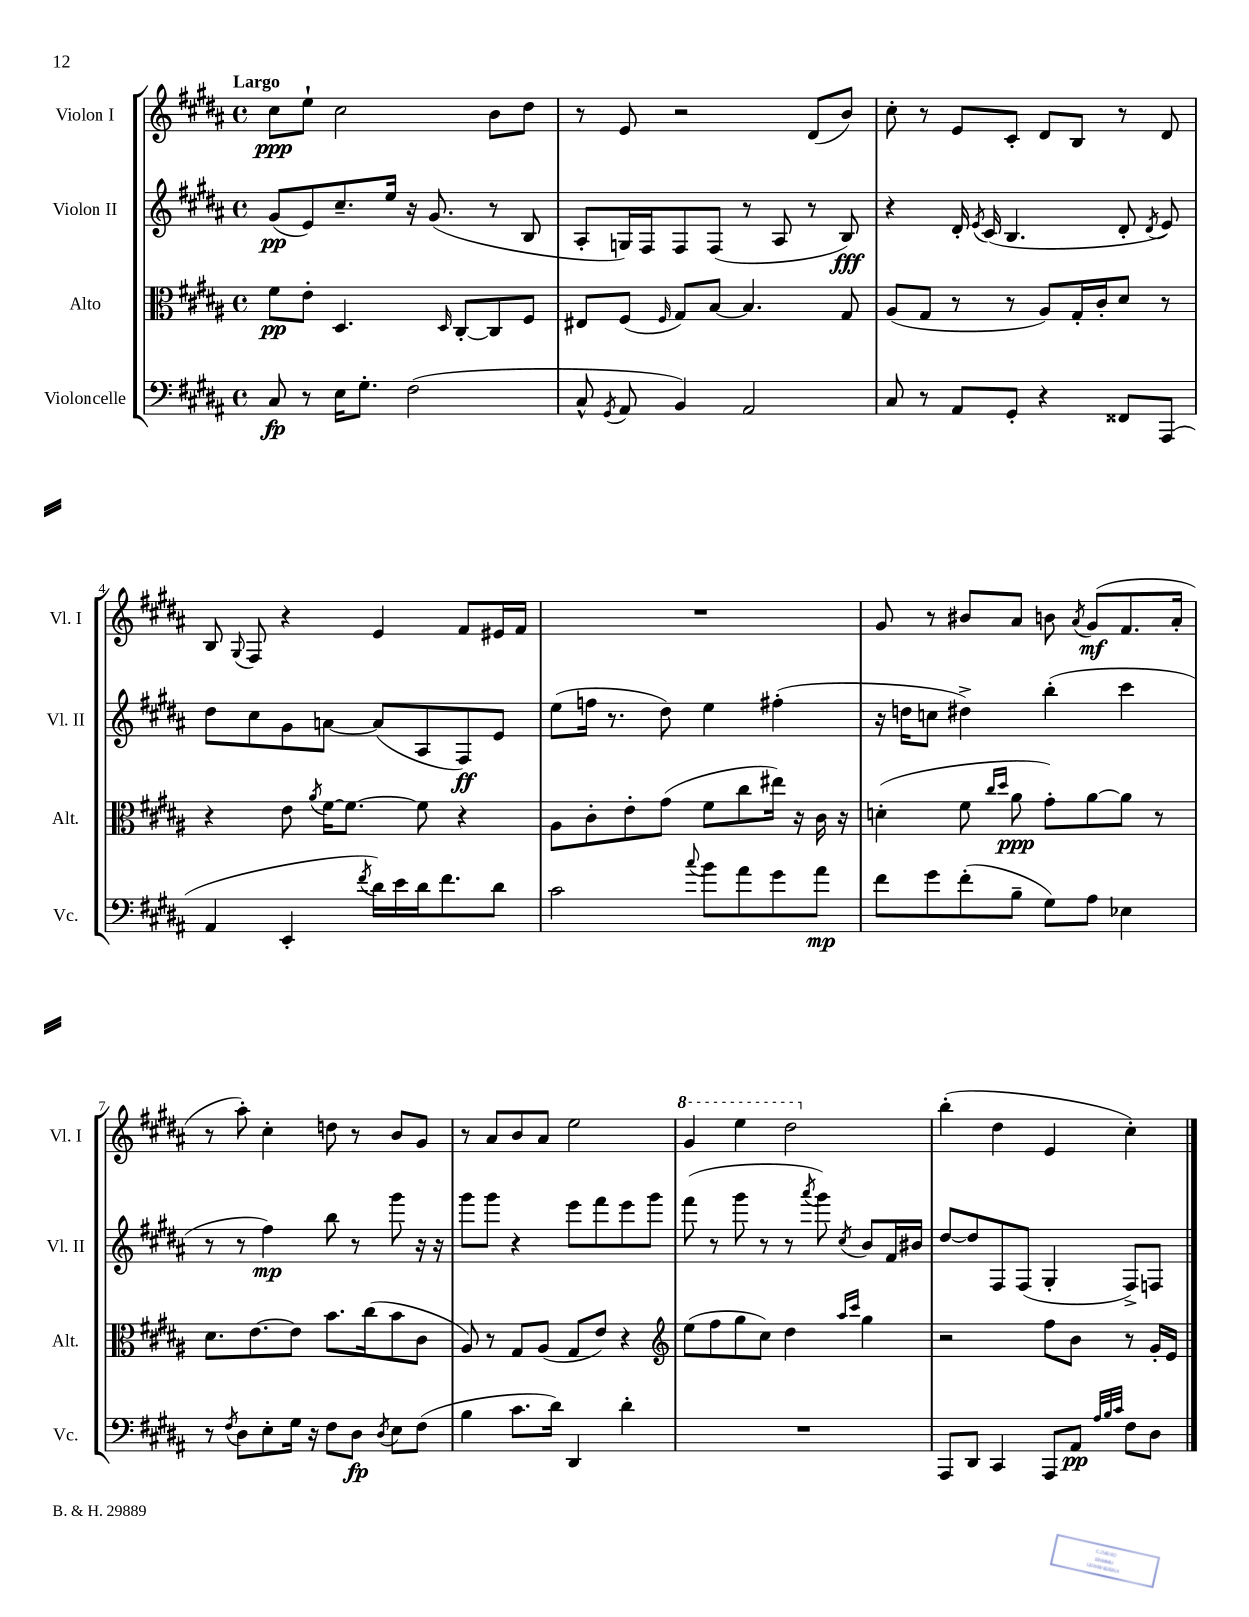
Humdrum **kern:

**kern	**kern	**kern	**kern
*staff4	*staff3	*staff2	*staff1
*clefF4	*clefC3	*clefG2	*clefG2
*k[f#c#g#d#a#]	*k[f#c#g#d#a#]	*k[f#c#g#d#a#]	*k[f#c#g#d#a#]
*M4/4	*M4/4	*M4/4	*M4/4
*met(c)	*met(c)	*met(c)	*met(c)
8C#/	8f#\L	(8g#/L	8cc#\L
8r	8e'\J	8e/)	8ee`\J
16E\LK	4.D#/	8.cc#~/	2cc#\
8.G#'\J	.	.	.
.	.	16ee/Jk	.
(2F#\	.	16r	.
.	.	(8.g#/	.
.	16qqD#/	.	.
.	[8C#'/L	.	.
.	8C#/]	8r	8b\L
.	8F#/J	8B/	8dd#\J
=	=	=	=
8C#^^/	8E#/L	8A#'/L	8r
8qGG#/	.	.	.
8AA#/	(8F#/J	16G/L)	8e/
.	.	16F#/J	.
.	16qqF#/	.	.
4BB/)	8G#/L)	8F#/	2r
.	[8B/J	(8F#/J	.
2AA#/	4.B/]	8r	.
.	.	8A#/	.
.	.	8r	(8d#/L
.	8G#/	8B/)	8b/J)
=	=	=	=
8C#/	(8A#/L	4r	8cc#'\
8r	8G#/J	.	8r
8AA#/L	8r	16d#'/	8e/L
.	.	8qe/	.
.	.	(16c#/	.
8GG#'/J	8r	4.B/	8c#'/J
4r	8A#/L)	.	8d#/L
.	16G#'/L	.	8B/J
.	16c#'/J	.	.
8FF##/L	8d#/J	8d#'/	8r
.	.	8qd#/	.
(8AAA#/J	8r	8e/)	8d#/
=	=	=	=
4AA#/	4r	8dd#\L	8B/
.	.	.	8qqG#/
.	.	8cc#\	8F#/
4EE'/	8e\	8g#\	4r
.	8qa#/	.	.
.	[16f#\LK	[8a\J	.
.	8.f#\_J	.	.
8qf#/	.	.	.
16d#\LL)	.	(8a/]L	4e/
16e\	.	.	.
16d#\J	8f#\]	8A#/	.
8.f#\	.	.	.
.	4r	8F#/)	8f#/L
8d#\J	.	8e/J	16e#/L
.	.	.	16f#/JJ
=	=	=	=
2c#\	8A#\L	(8ee\L	1r
.	8c#'\	16ff\Jk	.
.	.	8.r	.
.	8e'\	.	.
.	(8g#\J	8dd#\)	.
8qqcc#/	.	.	.
8b\L	8f#\L	4ee\	.
8a#\	8cc#\	.	.
8g#\	16ee#\Jk)	(4ff#'\	.
.	16r	.	.
8a#\J	16c#\	.	.
.	16r	.	.
=	=	=	=
8f#\L	(4d'\	16r	8g#/
.	.	16dd\LK	.
8g#\	.	8cc\J	8r
(8f#'\	8f#\	4dd#^\)	8b#/L
.	16qqcc#/LL	.	.
.	16qqdd#/JJ	.	.
8B~\J	8a#\	.	8a#/J
8G#\L)	8g#'\L)	(4bb'\	8b\
.	.	.	8qa#/
8A#\J	[8a#\	.	(8g#/L
4E-\	8a#\]J	4ccc#\	8.f#/
.	8r	.	.
.	.	.	16a#'/Jk
=	=	=	=
8r	8.d#\L	8r	8r
8qF#/	.	.	.
8D#\L	.	8r	8aa#'\)
.	[8.e\	.	.
8E'\	.	4ff#\)	4cc#'\
16G#\Jk	8e\]J	.	.
16r	.	.	.
8F#\L	8.b\L	8bb\	8dd\
8D#\J	.	8r	8r
.	(16cc#\k	.	.
8qD#/	.	.	.
8E\L	8b\	8ggg#\	8b/L
(8F#\J	8c#\J	16r	8g#/J
.	.	16r	.
=	=	=	=
4B\	8A#/)	8ggg#\L	8r
.	8r	8ggg#\J	8a#/L
8.c#\L	8G#/L	4r	8b/
.	(8A#/J	.	8a#/J
16d#\Jk)	.	.	.
4DD#/	8G#/L	8eee\L	2ee\
.	8e/J)	8fff#\	.
4d#'\	4r	8eee\	.
.	.	8ggg#\J	.
=	=	=	=
*	*clefG2	*	*
1r	(8ee\L	(8fff#\	4gg#/
.	8ff#\	8r	.
.	8gg#\	8ggg#\	4eee\
.	8cc#\J)	8r	.
.	4dd#\	8r	2ddd#\
.	.	8qaaa#/	.
.	.	8ggg#\)	.
.	16qqaa#/LL	.	.
.	16qqccc#/JJ	8qcc#/	.
.	4gg#\	8b/L	.
.	.	16f#/L	.
.	.	16b#/JJ	.
=	=	=	=
8AAA#/L	2r	[8dd#/L	(4bb'\
8DD#/J	.	8dd#/]	.
4CC#/	.	8F#/	4dd#\
.	.	(8F#/J	.
8AAA#/L	8ff#\L	4G#'/	4e/
8AA#/J	8b\J	.	.
32qqA#/LLL	.	.	.
32qqB/	.	.	.
32qqc#/JJJ	.	.	.
8F#\L	8r	8F#^/L)	4cc#'\)
8D#\J	16g#'/LL	8F/J	.
.	16e/JJ	.	.
==	==	==	==
*-	*-	*-	*-
